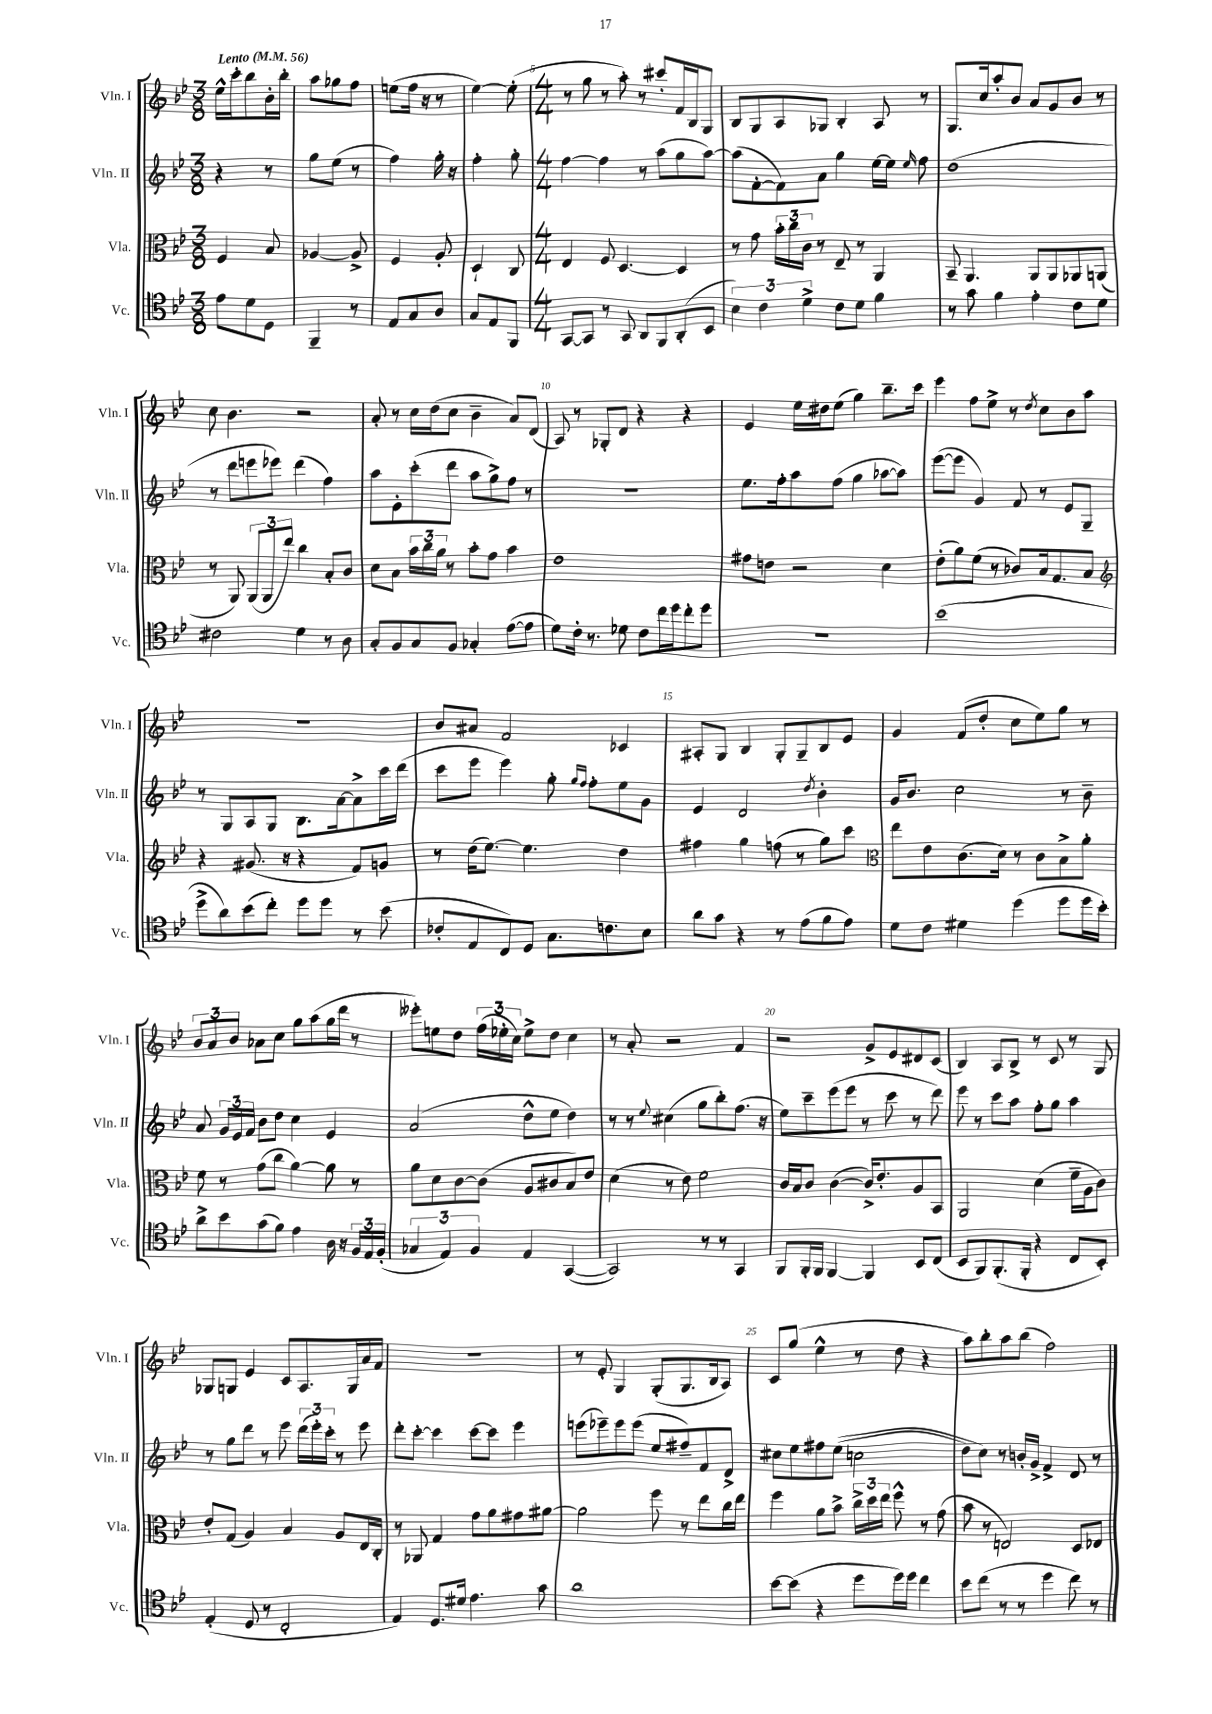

**kern	**kern	**kern	**kern
*staff4	*staff3	*staff2	*staff1
*clefC4	*clefC3	*clefG2	*clefG2
*k[b-e-]	*k[b-e-]	*k[b-e-]	*k[b-e-]
*M3/8	*M3/8	*M3/8	*M3/8
*MM56	*MM56	*MM56	*MM56
8e-	4F	4r	16ee-^^
.	.	.	16ccc'
8d	.	.	8bb-
8D	8B-	8r	16b-'
.	.	.	16bb-'
=	=	=	=
4FF~	[4A-	8gg	8aa
.	.	(8ee-	8gg-
8r	8A-^]	8r	8ff
=	=	=	=
8E-	4F	4ff)	(8ee
8G	.	.	16ff
.	.	.	16r
8A	8A'	16gg'	8r
.	.	16r	.
=	=	=	=
8G	4D`	4ff'	[4ee-)
8E-	.	.	.
8FF	8C	8gg'	(8ee-']
=	=	=	=
*M4/4	*M4/4	*M4/4	*M4/4
[8GG	4E-	[4ff	8r
8GG]	.	.	8gg
8r	8F	4ff]	8r
8GG	[4.D	.	8aa')
8AA	.	8r	8r
8FF	.	(8aa	8ccc#'
(8AA'	4D]	8gg	16f
.	.	.	16B-
8BB-	.	[8aa)	8G
=	=	=	=
6B-)	8r	(8aa]	8B-
.	8g	[8f'	8G
6c	.	.	.
.	24b-'	8f])	8A
.	24cc	.	.
6d^	24c	.	.
.	8r	8a	8G-
8c	8E-~	4gg	4B-'
8d	8r	.	.
4f	4AA	[16ee-	8A
.	.	16ee-]	.
.	.	16qqee-	.
.	.	8ff	8r
=	=	=	=
8r	8BB-~	(1dd	8.G
8g	4.AA	.	.
.	.	.	16cc
4f	.	.	8aa'
.	.	.	8b-
4e-'	8AA	.	8a
.	8AA	.	8g
8c	8AA-	.	8b-
8d	(8AA	.	8r
=	=	=	=
2c#	8r	8r	8cc
.	8AA)	8ddd	4.b-
.	(12AA	8eee	.
.	12AA	.	.
.	.	8eee-)	.
.	12ee-)	.	.
4d	4cc	(4ddd	2r
8r	8B-'	4ff)	.
8A	8c	.	.
=	=	=	=
8G'	8d	8aa	8a'
8F	8B-	8e-'	8r
8G	24b-	(8ccc'	16cc
.	24cc	.	.
.	.	.	(16dd
.	24a	.	.
8F	8r	8ddd	8cc
4G-'	8b-'	8aa	4b-~
.	8g	8gg^)	.
([8e-	4b-	8ff	8a)
8e-]	.	8r	(8d
=	=	=	=
8d)	1e-	1r	8A)
16c'	.	.	8r
8.r	.	.	.
.	.	.	8G-'
8d-	.	.	8d
8c	.	.	4r
16cc	.	.	.
16dd	.	.	.
8cc'	.	.	4r
8dd	.	.	.
=	=	=	=
1r	8g#	8.ee-	4e-
.	8e	.	.
.	.	16ff'	.
.	2r	8aa	16ee-
.	.	.	16dd#
.	.	(8ff	(8ee-
.	.	4gg	4gg)
.	4d	[8aa-	8.bb-~
.	.	8aa-])	.
.	.	.	16ccc
=	=	=	=
(1b-	(8e-'	([8eee-	4eee-
.	8a)	8eee-]	.
.	(8f	4g)	8ff
.	8r	.	8ee-^
.	8c-)	8f	8r
.	.	.	8qdd
.	16B-	8r	8cc
.	8.G	.	.
.	.	8e-	8b-
.	8B-	8G~	8aa
=	=	=	=
*	*clefG2	*	*
8dd^	4r	8r	1r
8a)	.	8G	.
(8b-	(8.g#	8A	.
8cc')	.	8G	.
.	16r	.	.
8dd	4r	8.B-	.
8dd	.	.	.
.	.	[16a	.
8r	8f)	8a^]	.
(8b-	8g	16ccc	.
.	.	(16ddd	.
=	=	=	=
8c-'	8r	8ccc	8b-
8E-	(16dd	8eee-	8a#
.	[8.ee-)	.	.
8C)	.	4eee-)	2f
8D	4.ee-]	.	.
8.G	.	8gg'	.
.	.	16qqgg	.
.	.	16qqff	.
.	.	8ff'	.
8.c	.	.	.
.	4dd	8ee-	4c-
8B-	.	8g	.
=	=	=	=
8a	4ff#	4e-	8A#'
8g	.	.	8G
4r	4gg	2d	4B-
8r	(8ff	.	8G'
(8e-	8r	.	8G~
.	.	8qdd	.
8f	8gg)	4b-'	8B-
8e-)	8ccc	.	8e-
=	=	=	=
*	*clefC3	*	*
8d	8ee-	16g	4g
.	.	8.b-	.
8c	8e-	.	.
4d#	(8.c	2cc	(8f
.	.	.	8dd'
.	16d)	.	.
(4dd	8r	.	8cc
.	8c	.	8ee-)
8dd	8B-^	8r	8gg
16dd	8a'	8b-~	8r
16b-')	.	.	.
=	=	=	=
8a^	8f	8a	12b-
.	.	.	12a
8b-	8r	24g	.
.	.	24e-	12b-
.	.	24f	.
(8g	(8g	8b-	8a-
8f)	8cc	8dd	8cc
4e-	[4a)	4cc	8gg
.	.	.	(8aa
16A	8a]	4e-	16gg
16r	.	.	16ddd
24F	8r	.	8r
24E-	.	.	.
(24F'	.	.	.
=	=	=	=
6G-	8a	(2a	8eee--')
.	8d	.	8ee
6E-)	.	.	.
.	[8c	.	8dd
6F	.	.	.
.	(8c]	.	(24ff
.	.	.	24ee-'
.	.	.	24cc)
4E-	8A	8dd^^	8ee-^
.	8c#	8ee-	8dd
([4GG	8B-)	4dd)	4cc
.	8e-	.	.
=	=	=	=
2GG])	(4d	8r	8r
.	.	8r	8a'
.	.	8qqee-	.
.	8r	(4cc#	2r
.	8e-)	.	.
8r	2f	8gg	.
8r	.	8bb-')	.
4GG	.	(8.ff	4f
.	.	16r	.
=	=	=	=
8FF	16c	8ee-)	2r
.	16B-	.	.
16FF'	8c	8ccc~	.
16FF	.	.	.
[4FF	([4c	(8eee-	.
.	.	8eee-	.
4FF]	16c^])	8r	8g^
.	8.e-'	.	.
.	.	8ccc	8e-
8BB-	8A	8r	8d#
(8C	8BB-	8ddd)	(8c
=	=	=	=
8BB-	2AA	8eee-	4B-)
8FF)	.	8r	.
(8.FF'	.	8ccc	8A
.	.	8aa	8B-^
16FF'	.	.	.
4r	(4d	8ff'	8r
.	.	8gg	8c
8C	16f~	4aa	8r
.	16A	.	.
8BB-')	8c)	.	8G
=	=	=	=
(4E-'	8e-'	8r	8G-
.	(8G	8gg	8G
8D	4A)	8ddd	4e-
8r	.	8r	.
2C'	4B-	8eee-	8c
.	.	(24ddd	8.A
.	.	24eee-')	.
.	.	24ccc'	.
.	8A	8r	.
.	.	.	16G
.	16E-	8eee-	16a
.	16C'	.	16f
=	=	=	=
4E-)	8r	8ddd'	1r
.	8AA-	[8ccc'	.
8.D	4G	4ccc]	.
16d#	.	.	.
4.e-	8g	[8ccc	.
.	8a	8ccc]	.
.	8g#	4eee-	.
8g	[8a#	.	.
=	=	=	=
1a	2a#]	(8eee	8r
.	.	8eee-~)	8e-'
.	.	8eee-	4G
.	.	(8eee-	.
.	8ff	8ee-	(8G'
.	8r	8ff#~)	8.G
.	8ee-	8f	.
.	.	.	16B-
.	16cc	8d^	8A)
.	16ee-	.	.
=	=	=	=
[8b-	4ff	8cc#	8c
(8b-]	.	8ee-	(8gg
4r	8a	8ff#	4ee-^^
.	8b-^	&((8ee-	.
8dd	24cc^	2cc	8r
.	24dd	.	.
.	24ee-	.	.
16dd)	8ff^^	.	8dd
16dd	.	.	.
4cc	8r	.	4r
.	(8g	.	.
=	=	=	=
8b-	8b-	8dd)	8aa)
(8cc	8r	8cc&)	8bb-'
8r	2E)	8r	8aa
8r	.	16b'	(8bb-
.	.	16g^	.
4dd	.	4f^	2ff)
8cc)	8D	8d	.
8r	8E-	8r	.
==	==	==	==
*-	*-	*-	*-
